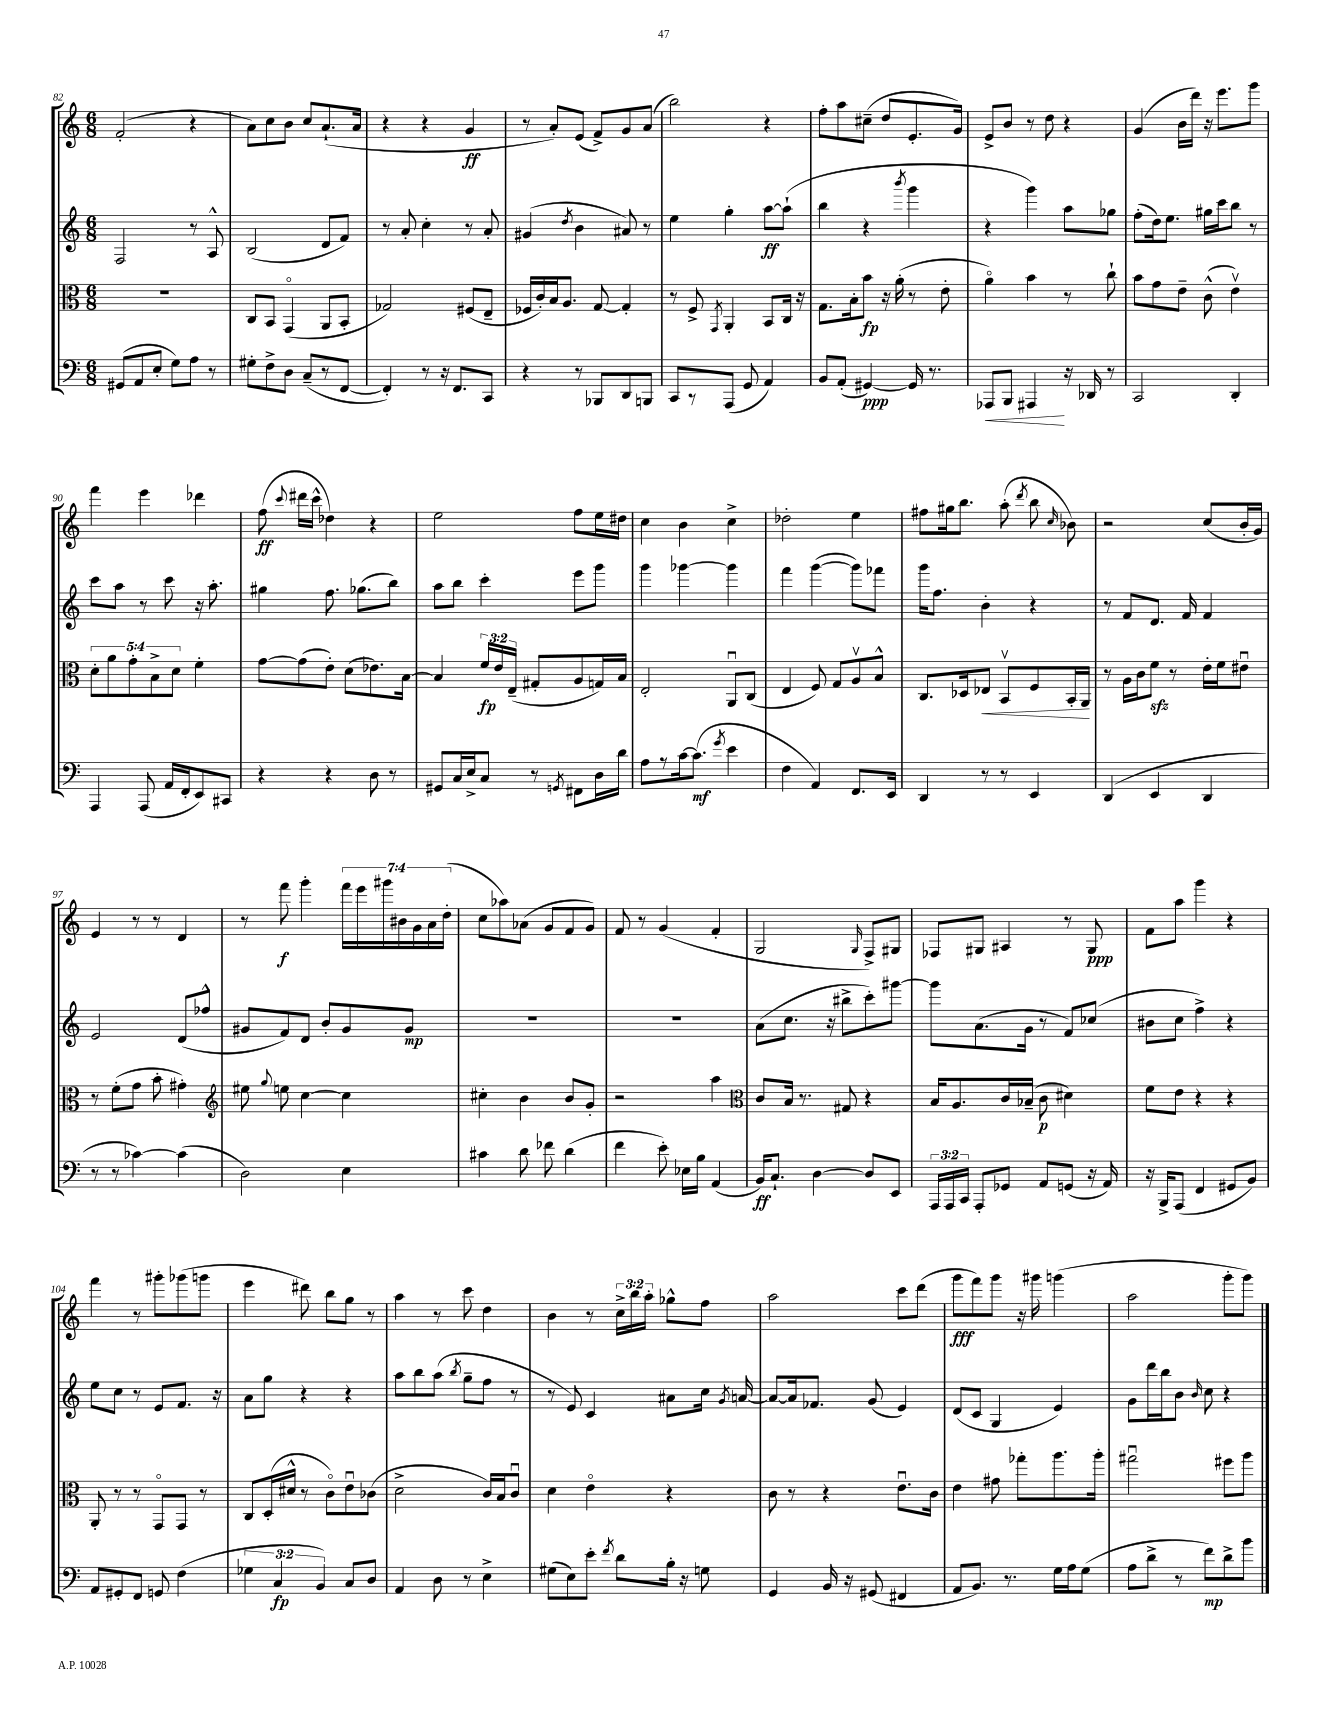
<<
\new StaffGroup <<
\new Staff = "s0" {
    \clef treble \key c \major \numericTimeSignature \time 6/8 \override Staff.TupletNumber.text = #tuplet-number::calc-fraction-text
    \autoBeamOff f'2-.( r4 |
    a'8[) c''8 b'8] c''8[ a'8.-!( a'16] |
    r4 r4 g'4\ff |
    r8 a'8[-.) e'8]( f'8[->) g'8 a'8]( |
    b''2) r4 |
    f''8[-. a''8 cis''8]--( d''8[ e'8.-. g'16]) |
    e'8[-> b'8] r8 d''8 r4 |
    g'4( b'16[ d'''16]) r16 e'''8.[ g'''8] |
    f'''4 e'''4 des'''4 |
    f''8\ff( \appoggiatura { c'''8 } dis'''16[ c'''16]-^ des''4) r4 |
    e''2 f''8[ e''16 dis''16] |
    c''4 b'4 c''4-> |
    des''2-. e''4 |
    fis''8[ gis''16 b''8.] a''8-.( \acciaccatura { d'''8 } b''8 \grace { c''16 } bes'8) |
    r2 c''8[( b'16-. g'16]) |
    e'4 r8 r8 d'4 |
    r8 f'''8\f g'''4-. \tuplet 7/4 { f'''16[ e'''16 gis'''16 bis'16 g'16 a'16 d''16]-.( } |
    c''8[ aes''8) aes'8]( g'8[ f'8 g'8]) |
    f'8 r8 g'4( f'4-. |
    g2 \grace { g16 } f8[->) gis8] |
    fes8[ gis8] ais4 r8 gis8\ppp |
    f'8[ a''8] g'''4 r4 |
    f'''4 r8 gis'''8[-. ges'''8( g'''8] |
    e'''4 dis'''8) b''8[ g''8] r8 |
    a''4 r8 c'''8 d''4 |
    b'4 r8 \tuplet 3/2 { c''16[-> b''16 a''16]-. } ges''8[-^ f''8] |
    a''2 c'''8[ d'''8]( |
    g'''8[\fff f'''8) g'''8] r16 gis'''16 g'''4( |
    a''2 g'''8[-. g'''8]) \bar "|." |
}
\new Staff = "s1" {
    \clef treble \key c \major \numericTimeSignature \time 6/8
    \autoBeamOff f2 r8 a8-^ |
    b2( d'8[ f'8]) |
    r8 a'8-. c''4-. r8 a'8-. |
    gis'4( \acciaccatura { d''8 } b'4 ais'8) r8 |
    e''4 g''4-. a''8[~\ff a''8]-!( |
    b''4 r4 \acciaccatura { b'''8 } g'''4 |
    r4 g'''4) a''8[ ges''8] |
    f''8[-.( d''16) e''8.] gis''16[ c'''16 b''8] r8 |
    c'''8[ a''8] r8 c'''8 r16 a''8.-. |
    gis''4 f''8. ges''8.[( b''8]) |
    a''8[ b''8] c'''4-. e'''8[ g'''8] |
    g'''4 ges'''4~ ges'''4 |
    f'''4 g'''4~( g'''8[) fes'''8] |
    g'''16[ f''8.] b'4-. r4 |
    r8 f'8[ d'8.] f'16 f'4 |
    e'2 d'8[( fes''8]-^ |
    gis'8[ f'8) d'8] b'8[-. gis'8 gis'8]\mp |
    R2. |
    R2. |
    a'8[( c''8.] r16 bis''8[-> c'''8-.) gis'''8]~ |
    gis'''8[ a'8.( g'16] r8 f'8[) ces''8]( |
    bis'8[ c''8] f''4->) r4 |
    e''8[ c''8] r8 e'8[ f'8.] r16 |
    a'8[ g''8] r4 r4 |
    a''8[ b''8 a''8]( \acciaccatura { b''8 } g''8[-- f''8] r8 |
    r8 e'8) c'4 ais'8[ c''16] \acciaccatura { g'8 } a'16~ |
    a'8[~ a'16 fes'8.] g'8( e'4) |
    d'8[( c'8] g4 e'4) |
    g'8[ d'''16 b''16 b'8] \grace { b'16 } c''8 r4 \bar "|." |
}
\new Staff = "s2" {
    \clef alto \key c \major \numericTimeSignature \time 6/8 \override Staff.TupletNumber.text = #tuplet-number::calc-fraction-text
    \autoBeamOff R2. |
    c8[ b,8] g,4\flageolet( a,8[ b,8]-. |
    ges2) fis8[( e8]-- |
    fes16[ c'16-.) b16 a8.] g8~ g4-. |
    r8 f8-> \acciaccatura { g,8 } a,4-. b,8[ c16] r16 |
    g8.[ b16-. b'8]\fp r16 a'16-.( r8 e'8-. |
    a'4\flageolet) b'4 r8 c''8-! |
    b'8[ g'8 e'8]-- c'8-^( e'4\upbow) |
    \tuplet 5/4 { d'8[-. a'8 g'8-. b8-> d'8] } f'4-. |
    g'8[~ g'8( e'8]-.) d'8[( ees'8.) b16]~ |
    b4 \tuplet 3/2 { f'16[\fp e'16 e16]--( } gis8[-. a8 g16) b16] |
    e2-. a,8[\downbow c8]( |
    e4 f8) g8[ a8\upbow b8]-^ |
    c8.[ des16 ees8]\< b,8[\upbow f8 b,16-. a,16]\! |
    r8 a16[ c'16 f'8]\sfz r8 e'16[-. f'16 eis'8]\downbow |
    r8 f'8[-.( g'8] b'8-. gis'4-.) |
    \clef treble eis''8 \appoggiatura { g''8 } e''8 c''4~ c''4 |
    cis''4-. b'4 b'8[ g'8]-. |
    r2 a''4 |
    \clef alto c'8[ b16] r8. gis8 r4 |
    b16[ a8. c'16 bes16]--( c'8\p dis'4) |
    f'8[ e'8] r4 r4 |
    a,8-. r8 r8 g,8[\flageolet g,8] r8 |
    c8[ d16-.( dis'16]-^ r8 c'8[\flageolet) e'8\downbow ces'8]( |
    d'2-> c'16[) b16 c'8]\downbow |
    d'4 e'4\flageolet r4 |
    c'8 r8 r4 e'8.[\downbow c'16] |
    e'4 gis'8 ges''8[-. a''8. a''16]-. |
    gis''2\downbow fis''8[ a''8] \bar "|." |
}
\new Staff = "s3" {
    \clef bass \key c \major \numericTimeSignature \time 6/8 \override Staff.TupletNumber.text = #tuplet-number::calc-fraction-text
    \autoBeamOff gis,8[( a,8 e8]-. g8[) a8] r8 |
    gis8[-. f8-> d8] c8[--( r8 f,8]~ |
    f,4-.) r8 r16 f,8.[ c,8] |
    r4 r8 bes,,8[ d,8 b,,8] |
    c,8[ r8 a,,8]( g,8 a,4) |
    b,8[ a,8]-.( gis,4~\ppp) gis,16 r8. |
    aes,,8[\< b,,8] ais,,4\! r16 des,16 r8 |
    c,2 d,4-. |
    a,,4 a,,8( a,16[ f,16-. e,8) cis,8] |
    r4 r4 d8 r8 |
    gis,8[ c16 e16-> c8] r8 \acciaccatura { g,8 } fis,8[ d16 d'16] |
    a8[ r8 c'16~ c'8.]\mf( \acciaccatura { g'8 } e'4 |
    f4 a,4) f,8.[ e,16] |
    d,4 r8 r8 e,4 |
    d,4( e,4 d,4 |
    r8 r8 ces'4~) ces'4( |
    d2) e4 |
    cis'4 d'8 fes'8 d'4( |
    f'4 e'8-.) ees16[ b16] a,4( |
    b,16[\ff) c8.]-! d4~ d8[ e,8] |
    \tuplet 3/2 { a,,16[ a,,16 c,16] } a,,8[-. ges,8] a,8[ g,8]( r16 a,16) |
    r16 b,,16[-> a,,8]( f,4 gis,8[ b,8]) |
    a,8[ gis,8-. f,8] g,8 f4( |
    \tuplet 3/2 { ges4 c4\fp b,4) } c8[ d8] |
    a,4 d8 r8 e4-> |
    gis8[( e8) e'8]-. \acciaccatura { f'8 } d'8[ b16]-. r16 g8 |
    g,4 b,16 r16 gis,8( fis,4 |
    a,8[ b,8.]) r8. g16[ a16 g8]( |
    a8[ d'8]-> r8 f'8[\mp) d'8-> b'8] \bar "|." |
}
>>
>>
\layout { \context { \Score currentBarNumber = #82 } }
